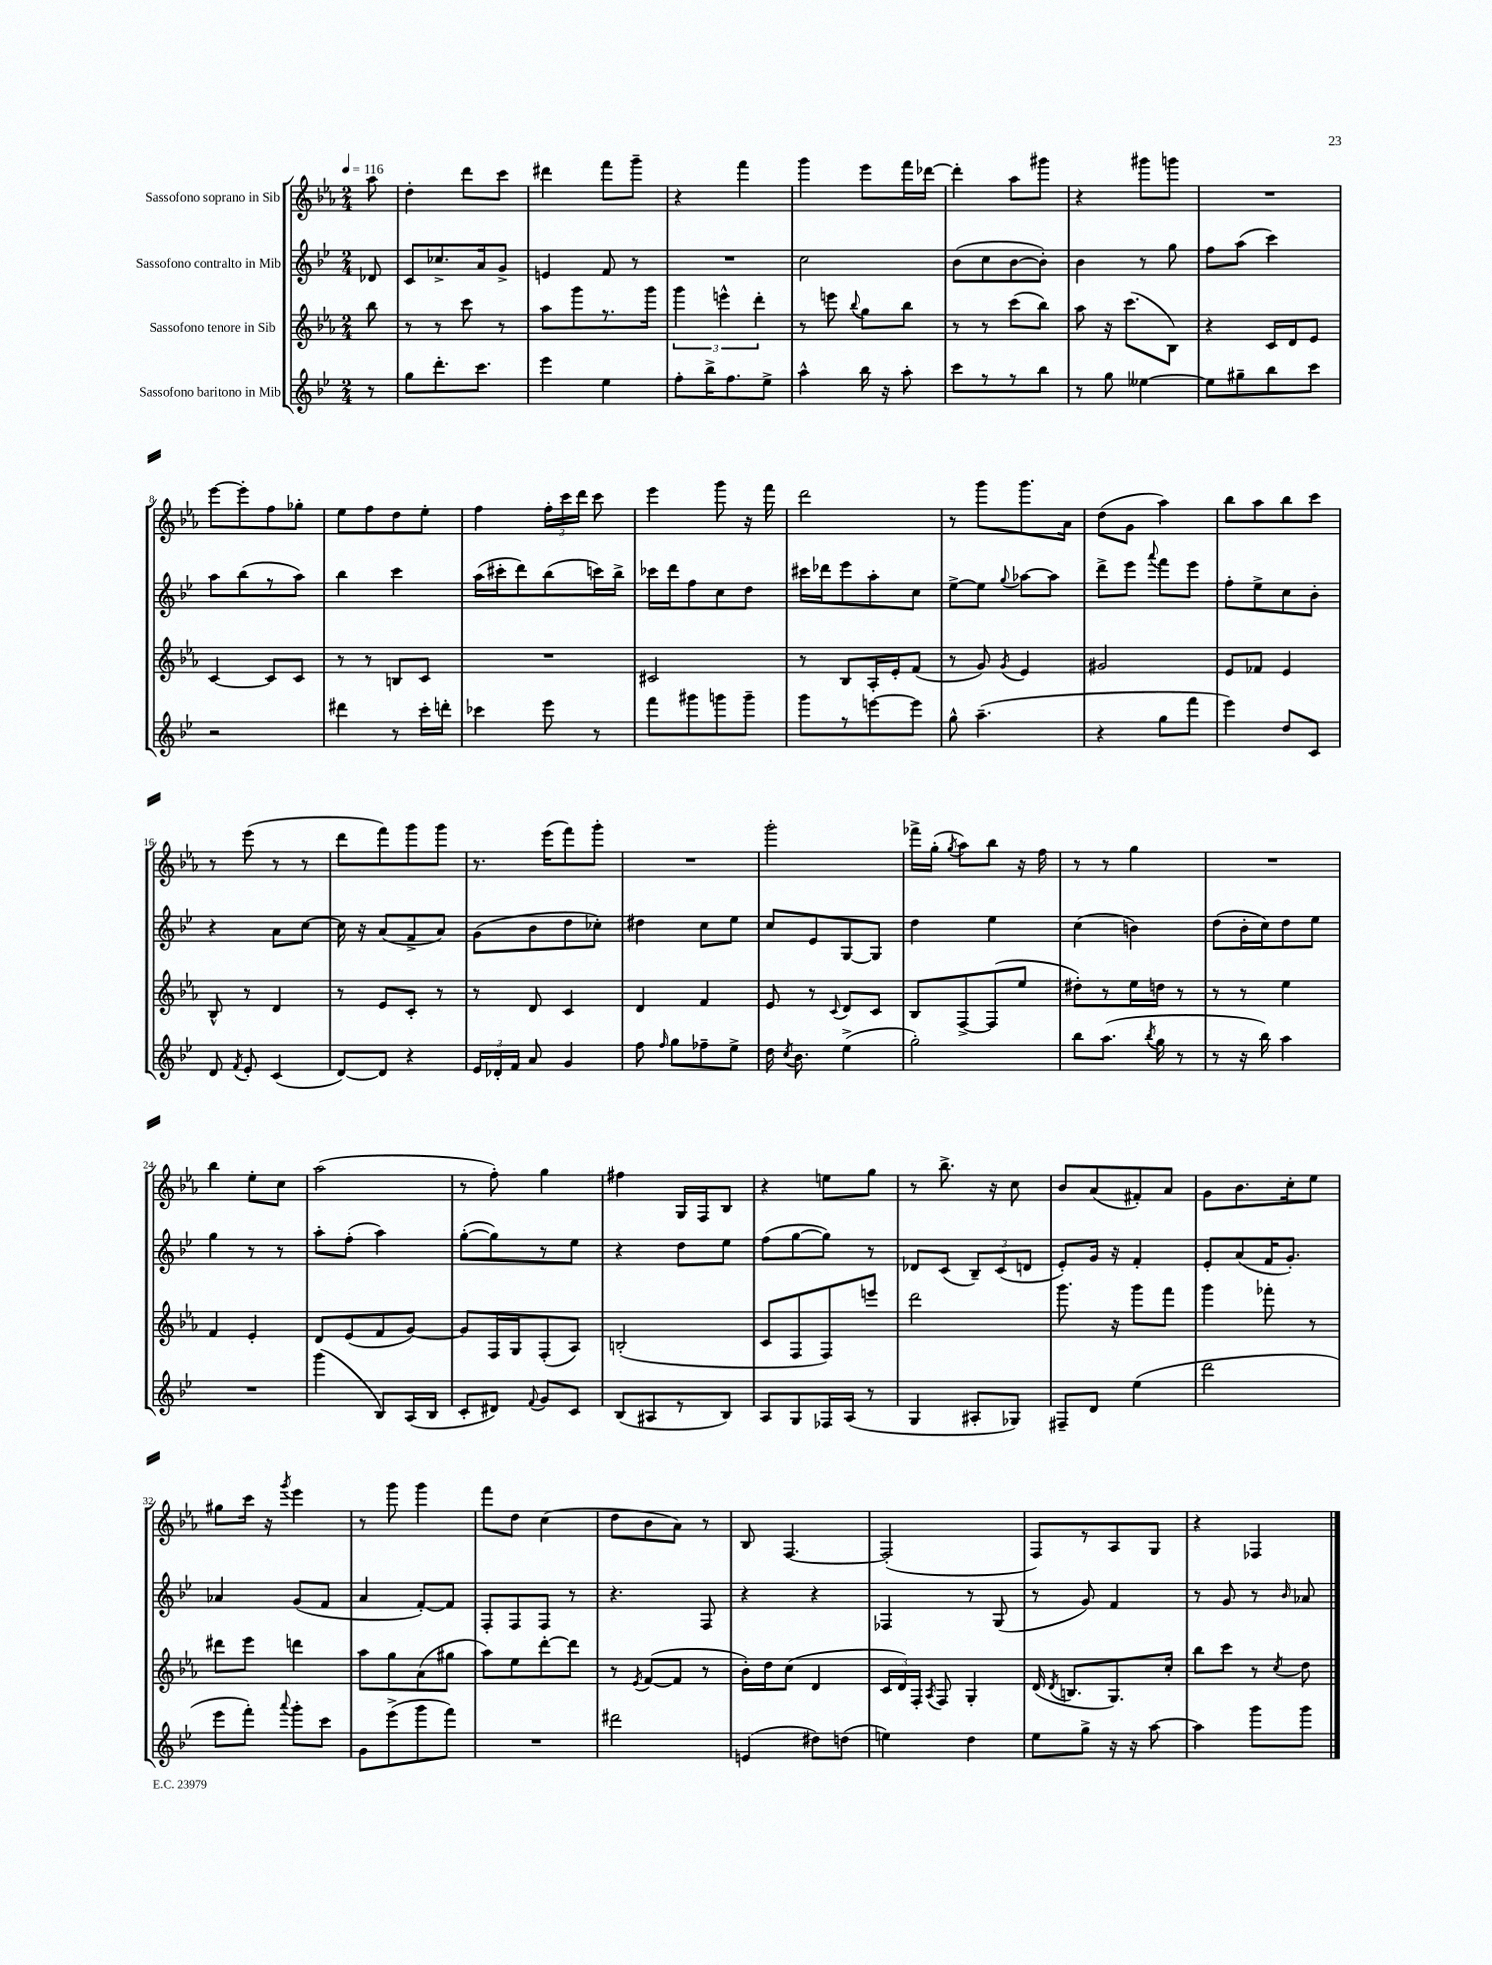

**kern	**kern	**kern	**kern
*part4	*part3	*part2	*part1
*staff4	*staff3	*staff2	*staff1
*I"Sassofono baritono in Mib	*I"Sassofono tenore in Sib	*I"Sassofono contralto in Mib	*I"Sassofono soprano in Sib
*clefG2	*clefG2	*clefG2	*clefG2
*k[b-e-]	*k[b-e-a-]	*k[b-e-]	*k[b-e-a-]
*M2/4	*M2/4	*M2/4	*M2/4
*MM116	*MM116	*MM116	*MM116
=	=	=	=
8r	8bb-\	8d-X/	8aa-\
=1	=1	=1	=1
8gg\L	8r	8c/L	4dd'\
8.ddd'\	8r	8.cc-X^/	.
.	8ccc\	.	8ddd\L
8.ccc\J	.	16a/k	.
.	8r	8g^/J	8ccc\J
=2	=2	=2	=2
4eee-\	8aa-\L	4en/	4ddd#X\
.	8ggg\	.	.
4ee-\	8.r	8f/	8fff\L
.	.	8r	8ggg~\J
.	16ggg\Jk	.	.
=3	=3	=3	=3
8ff'\L	6ggg\	2r	4r
16bb-^\K	.	.	.
.	6eeen^^\	.	.
8.ff\	.	.	.
.	.	.	4fff\
.	6ddd'\	.	.
8ee-^\J	.	.	.
=4	=4	=4	=4
4aa^^\	8r	2cc\	4ggg\
.	8eeen\	.	.
.	8qqbb-/	.	.
16bb-\	8gg\L	.	8eee-\L
16r	.	.	.
8aa'\	8bb-\J	.	16fff\L
.	.	.	[16ddd-X\JJ
=5	=5	=5	=5
8ccc\L	8r	(8b-\L	4ddd-'\]
8r	8r	8cc\	.
8r	(8ccc\L	[8b-\	8aa-\L
8bb-\J	8bb-\J)	8b-'\J])	8ggg#X\J
=6	=6	=6	=6
8r	8aa-\	4b-\	4r
8gg\	16r	.	.
.	(8.ccc\L	.	.
[4ee--X\	.	8r	8ggg#X\L
.	8B-\J)	8gg\	8gggn\J
=7	=7	=7	=7
8ee--\L]	4r	8ff\L	2r
8gg#X~\	.	(8aa\J	.
8bb-\	16c/LL	4ccc\)	.
.	16d/J	.	.
8ccc\J	8e-/J	.	.
!!LO:LB:g=z
=8	=8	=8	=8
2r	[4c/	8aa\L	[8eee-\L
.	.	(8bb-\	8eee-'\]
.	8c/L]	8r	8ff\
.	8c/J	8aa\J)	8gg-X'\J
=9	=9	=9	=9
4ddd#X\	8r	4bb-\	8ee-\L
.	8r	.	8ff\
8r	8Bn/L	4ccc\	8dd\
16ccc'\LL	8c/J	.	8ee-'\J
16dddn'\JJ	.	.	.
=10	=10	=10	=10
4ccc-X\	2r	(16aa\LL	4ff\
.	.	16ccc#X'\J	.
.	.	8ddd\)	.
8eee-\	.	(8bb-\	24ff'\LL
.	.	.	24ccc\
.	.	.	24ddd\JJ
8r	.	16cccn\L)	8ccc\
.	.	16bb-^\JJ	.
=11	=11	=11	=11
8fff\L	2c#X/	16ccc-X\LL	4eee-\
.	.	16ddd\J	.
8ggg#X\	.	8ff\	.
8gggn\	.	8cc\	8ggg\
8ggg~\J	.	8dd\J	16r
.	.	.	16fff\
=12	=12	=12	=12
8ggg\L	8r	16ccc#X\LL	2ddd\
.	.	16ddd-X\J	.
8r	8B-/L	8eee-\	.
[8eeen\	16A-'/L	8aa'\	.
.	16e-'/J	.	.
8eee\J]	(8f/J	8cc\J	.
=13	=13	=13	=13
8gg^^\	8r	[8ee-^\L	8r
(4.aa~\	8g/)	8ee-\J]	8ggg\L
.	8qg/	8qqgg/	.
.	4e-/	[8aa-X\L	8.ggg\
.	.	8aa-\J]	.
.	.	.	16a-\Jk
=14	=14	=14	=14
4r	2g#X/	8ddd^\L	(8dd\L
.	.	8eee-\J	8g\J
.	.	8qqaaa/	.
8gg\L	.	8fff\L	4aa-\)
8fff\J	.	8eee-\J	.
=15	=15	=15	=15
4eee-\)	8e-/L	8ff'\L	8bb-\L
.	8f-X/J	8ee-^\	8aa-\
8dd/L	4e-/	8cc\	8bb-\
8c/J	.	8b-'\J	8ccc\J
!!LO:LB:g=z
=16	=16	=16	=16
8d/	8B-^^/	4r	8r
8qf/	.	.	.
8e-'/	8r	.	(8eee-\
(4c/	4d/	8a\L	8r
.	.	[8cc\J	8r
=17	=17	=17	=17
[8d/L)	8r	16cc\]	8ddd\L
.	.	16r	.
8d/J]	8e-/L	(8a/L	8fff\)
4r	8c'/J	8f^/	8ggg\
.	8r	8a/J)	8ggg\J
=18	=18	=18	=18
24e-/LL	8r	(8g\L	8.r
24d-X'/	.	.	.
24f/JJ	.	.	.
8a/	8d/	8b-\	.
.	.	.	(16eee-\KL
4g/	4c/	8dd\	8fff\)
.	.	8cc-X'\J)	8ggg'\J
=19	=19	=19	=19
8ff\	4d/	4dd#X\	2r
16qqff/	.	.	.
8gg\L	.	.	.
8ff-X~\	4f/	8cc\L	.
8ee-^\J	.	8ee-\J	.
=20	=20	=20	=20
16dd\	8e-/	8cc/L	2ggg'\
8qcc/	.	.	.
8.b-\	.	.	.
.	8r	8e-/	.
.	8qqc/	.	.
(4ee-^\	8d/L	[8G/	.
.	8c/J	8G/J]	.
=21	=21	=21	=21
2gg'\)	8B-/L	4dd\	16fff-X^\LL
.	.	.	(16gg'\JJ
.	.	.	8qgg/
.	[8F^/	.	8aa-\L)
.	(8F/]	4ee-\	8bb-\J
.	8ee-/J	.	16r
.	.	.	16ff\
=22	=22	=22	=22
8bb-\L	8dd#X'\L)	(4cc\	8r
(8.aa\J	8r	.	8r
.	16ee-\L	4bn\)	4gg\
8qbb-/	.	.	.
16gg\	16ddn\JJ	.	.
8r	8r	.	.
=23	=23	=23	=23
8r	8r	(8dd\L	2r
16r	8r	16b-'\L	.
16bb-\)	.	16cc\J)	.
4aa\	4ee-\	8dd\	.
.	.	8ee-\J	.
!!LO:LB:g=z
=24	=24	=24	=24
2r	4f/	4gg\	4bb-\
.	4e-'/	8r	8ee-'\L
.	.	8r	8cc\J
=25	=25	=25	=25
(4ggg\	8d/L	8aa'\L	(2aa-\
.	(8e-/	(8ff'\J	.
8B-/L)	8f/	4aa\)	.
(16A/L	[8g/J)	.	.
16B-/JJ	.	.	.
=26	=26	=26	=26
8c'/L	8g/L]	([8gg'\L	8r
8d#X/J)	16F/L	8gg\])	8ff'\)
.	16G/J	.	.
8qqf/	.	.	.
8g/L	(8F'/	8r	4gg\
8c/J	8A-/J)	8ee-\J	.
=27	=27	=27	=27
(8B-/L	(2Bn'/	4r	4ff#X\
8A#X/	.	.	.
8r	.	8dd\L	16G/LL
.	.	.	16F/J
8B-/J)	.	8ee-\J	8B-/J
=28	=28	=28	=28
8A/L	8c/L	(8ff\L	4r
8G/	8F/	[8gg\	.
16F-X/L	8F/)	8gg\J])	8een\L
(16A/JJ	.	.	.
8r	8eeen/J	8r	8gg\J
=29	=29	=29	=29
4G/	2ddd\	8d-X/L	8r
.	.	(8c/J	8.bb-^\
8A#X'/L	.	12B-~/L)	.
.	.	.	16r
.	.	(12c/	.
8G-X/J)	.	.	8cc\
.	.	12dn/J	.
=30	=30	=30	=30
8F#X~/L	8.ggg\	8e-'/L)	8b-/L
8d/J	.	16g/Jk	(8a-/
.	16r	16r	.
(4ee-\	8ggg\L	4f'/	8f#X'/)
.	8fff\J	.	8a-/J
=31	=31	=31	=31
2ddd\	4ggg\	8e-'/L	8g\L
.	.	(8a/	8.b-\
.	8fff-X'\	16f/K	.
.	.	8.g'/J)	16cc'\k
.	8r	.	8ee-\J
!!LO:LB:g=z
=32	=32	=32	=32
8eee-\L	8ddd#X\L	4a-X/	8gg#X\L
8fff'\J)	8eee-\J	.	16ccc\Jk
.	.	.	16r
8qqaaa/	.	.	8qggg/
8ggg'\L	4dddn\	(8g/L	4eee-\
8ccc\J	.	8f/J	.
=33	=33	=33	=33
8g\L	8aa-\L	4a/	8r
(8eee-^\	8gg\	.	8ggg\
8ggg\	(8a-\	[8f'/L)	4ggg\
8fff\J)	8gg#X\J	8f/J]	.
=34	=34	=34	=34
2r	8aa-\L)	8F'/L	8fff\L
.	8ee-\	8F/	8dd\J
.	[8ddd'\	8F/J	(4cc\
.	8ddd\J]	8r	.
=35	=35	=35	=35
2ddd#X\	8r	4.r	8dd\L
.	8qe-/	.	.
.	([8f/L	.	8b-\
.	8f/J]	.	8a-\J)
.	8r	8F/	8r
=36	=36	=36	=36
(4en/	16b-'\LL)	4r	8B-/
.	16dd\J	.	.
.	(8cc\J	.	[4.F/
8dd#X\L)	4d/	4r	.
(8ddn\J	.	.	.
=37	=37	=37	=37
4een\)	24c/LL	4F-X/	(2F'/]
.	24d/)	.	.
.	24F'/JJ	.	.
.	8qA-/	.	.
.	8F/	.	.
4dd\	4G'/	8r	.
.	.	(8G/	.
=38	=38	=38	=38
8ee-\L	(16d/	8r	8F/L)
.	8qd/	.	.
.	8.Bn/L	.	.
8gg^\J	.	8g/)	8r
16r	8.G/)	4f/	8A-/
16r	.	.	.
[8aa\	.	.	8G/J
.	16cc'/Jk	.	.
=39	=39	=39	=39
4aa\]	8bb-\L	8r	4r
.	8ccc\J	8g/	.
8ggg\L	8r	8r	4F-X/
.	8qcc/	16qqb-/	.
8ggg\J	8dd\	8a-X/	.
==	==	==	==
*-	*-	*-	*-
